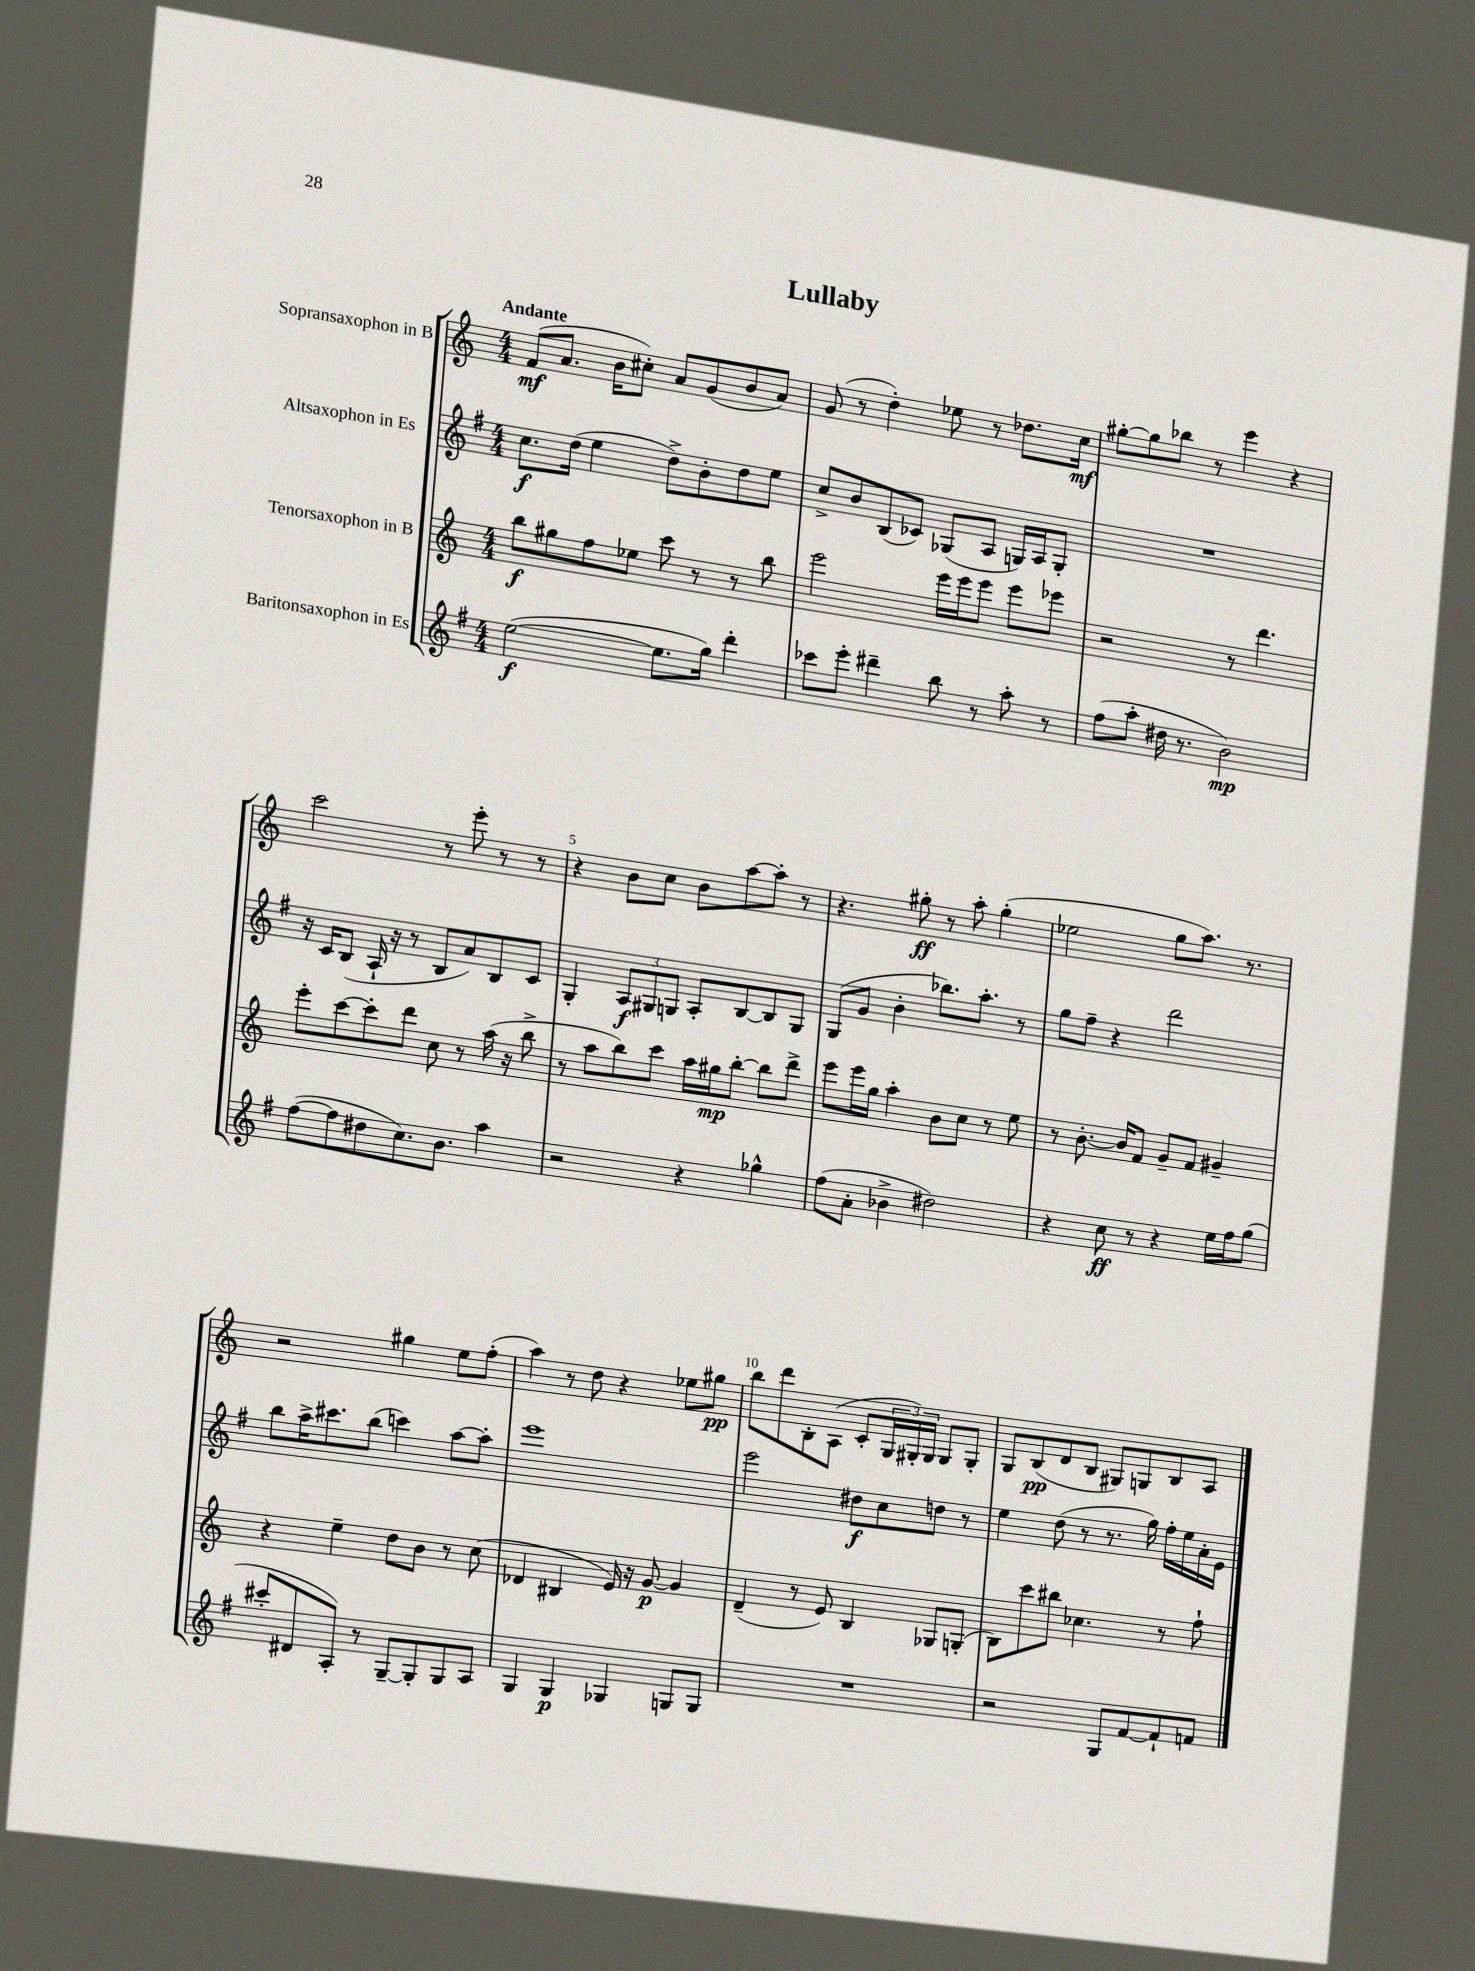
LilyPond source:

\header { title = "Lullaby" }
<<
\new StaffGroup <<
\new Staff = "s0" \with { instrumentName = "Sopransaxophon in B" } {
    \clef treble \key c \major \numericTimeSignature \time 4/4 \tempo "Andante"
    f'8\mf( a'8. b'16 cis''8-.) a'8 g'8( b'8 a'8) |
    g'8( r8 d''4-.) ees''8 r8 des''8. c''16\mf |
    gis''8~-. gis''8 bes''8 r8 e'''4 r4 |
    c'''2 r8 e'''8-. r8 r8 |
    r4 b'8 c''8 b'8 a''8~ a''8-. r8 |
    r4. gis''8-.\ff r8 a''8-. gis''4-.( |
    ees''2 g''8 a''8.) r8. |
    r2 gis''4 e''8 f''8-.( |
    a''4) r8 d''8 r4 ees''8 gis''8\pp |
    b''8 d'''8 b8-. a8( c'8-. \tuplet 3/2 { g16 gis16-.) gis16 } gis8 gis8-. |
    g8 b8\pp( d'8 b8 gis8) g8 b8 a8 \bar "|." |
}
\new Staff = "s1" \with { instrumentName = "Altsaxophon in Es" } {
    \clef treble \key g \major \numericTimeSignature \time 4/4
    c''8.\f d''16( e''4 d''8->) b'8-. d''8 e''8 |
    c''8-> b'8 b8( ces'8) ges8( a8 g16) a16 g8-. |
    R1 |
    r16 c'16 b8( a16-! r16 r8 b8 a'8) b8 c'8 |
    g4-. \tuplet 3/2 { a8\f gis8 g8 } a8-. b8~ b8 g8 |
    g8( g'8 b'4-. bes''8.) a''8.-. r8 |
    g''8 fis''8-- r4 d'''2 |
    b''8 a''16-> cis'''8. b''8( c'''4) a''8~ a''8-. |
    e'''1 |
    e'''2 dis''8\f c''8 d''8 r8 |
    e''4 d''8( r8 r8. g''16) fis''16-. e''16 a'16-. e'16 \bar "|." |
}
\new Staff = "s2" \with { instrumentName = "Tenorsaxophon in B" } {
    \clef treble \key c \major \numericTimeSignature \time 4/4
    b''8\f gis''8 f''8 ees''8 c'''8 r8 r8 b''8 |
    e'''2 e'''16 e'''16 e'''8 e'''8 ees'''8 |
    r2 r8 d'''4. |
    e'''8-. c'''8~ c'''8-. d'''8 c''8 r8 a''16( r16 b''8-> |
    r8 a''8 b''8) c'''8 a''16 gis''16\mp b''8~-. b''8 d'''8-> |
    e'''8 e'''16 g''16 a''4-. b'8 c''8 r8 e''8 |
    r8 b'8.~-. b'16 f'8 g'8-- f'8 gis'4-- |
    r4 e''4-- d''8 b'8 r8 c''8( |
    des'4 bis4 e'16) r16 g'8~\p g'4 |
    d'4--( r8 e'8) b4 ges8 g8-.( |
    b8) c'''8 bis''8 ces''4. r8 f''8-! \bar "|." |
}
\new Staff = "s3" \with { instrumentName = "Baritonsaxophon in Es" } {
    \clef treble \key g \major \numericTimeSignature \time 4/4
    e''2~\f( e''8. g''16) d'''4-. |
    ces'''8 e'''8-. dis'''4-- b''8 r8 a''8-. r8 |
    fis''8( a''8-. dis''16 r8. b'2\mp) |
    fis''8~( fis''8 dis''8 c''8.) b'8. a''4 |
    r2 r4 ges''4-^ |
    fis''8( a'8-. bes'4-> dis''2) |
    r4 c''8\ff r8 r4 e''16 fis''16 g''8( |
    cis'''8-. dis'8 a8-.) r8 g8~-- g8-. g8 a8 |
    g4 g4\p ges4 g8 g8 |
    R1 |
    r2 g8 fis'8~ fis'8-! f'8 \bar "|." |
}
>>
>>
\layout { \context { \Score \override BarNumber.break-visibility = ##(#f #t #t) barNumberVisibility = #(every-nth-bar-number-visible 5) } }
